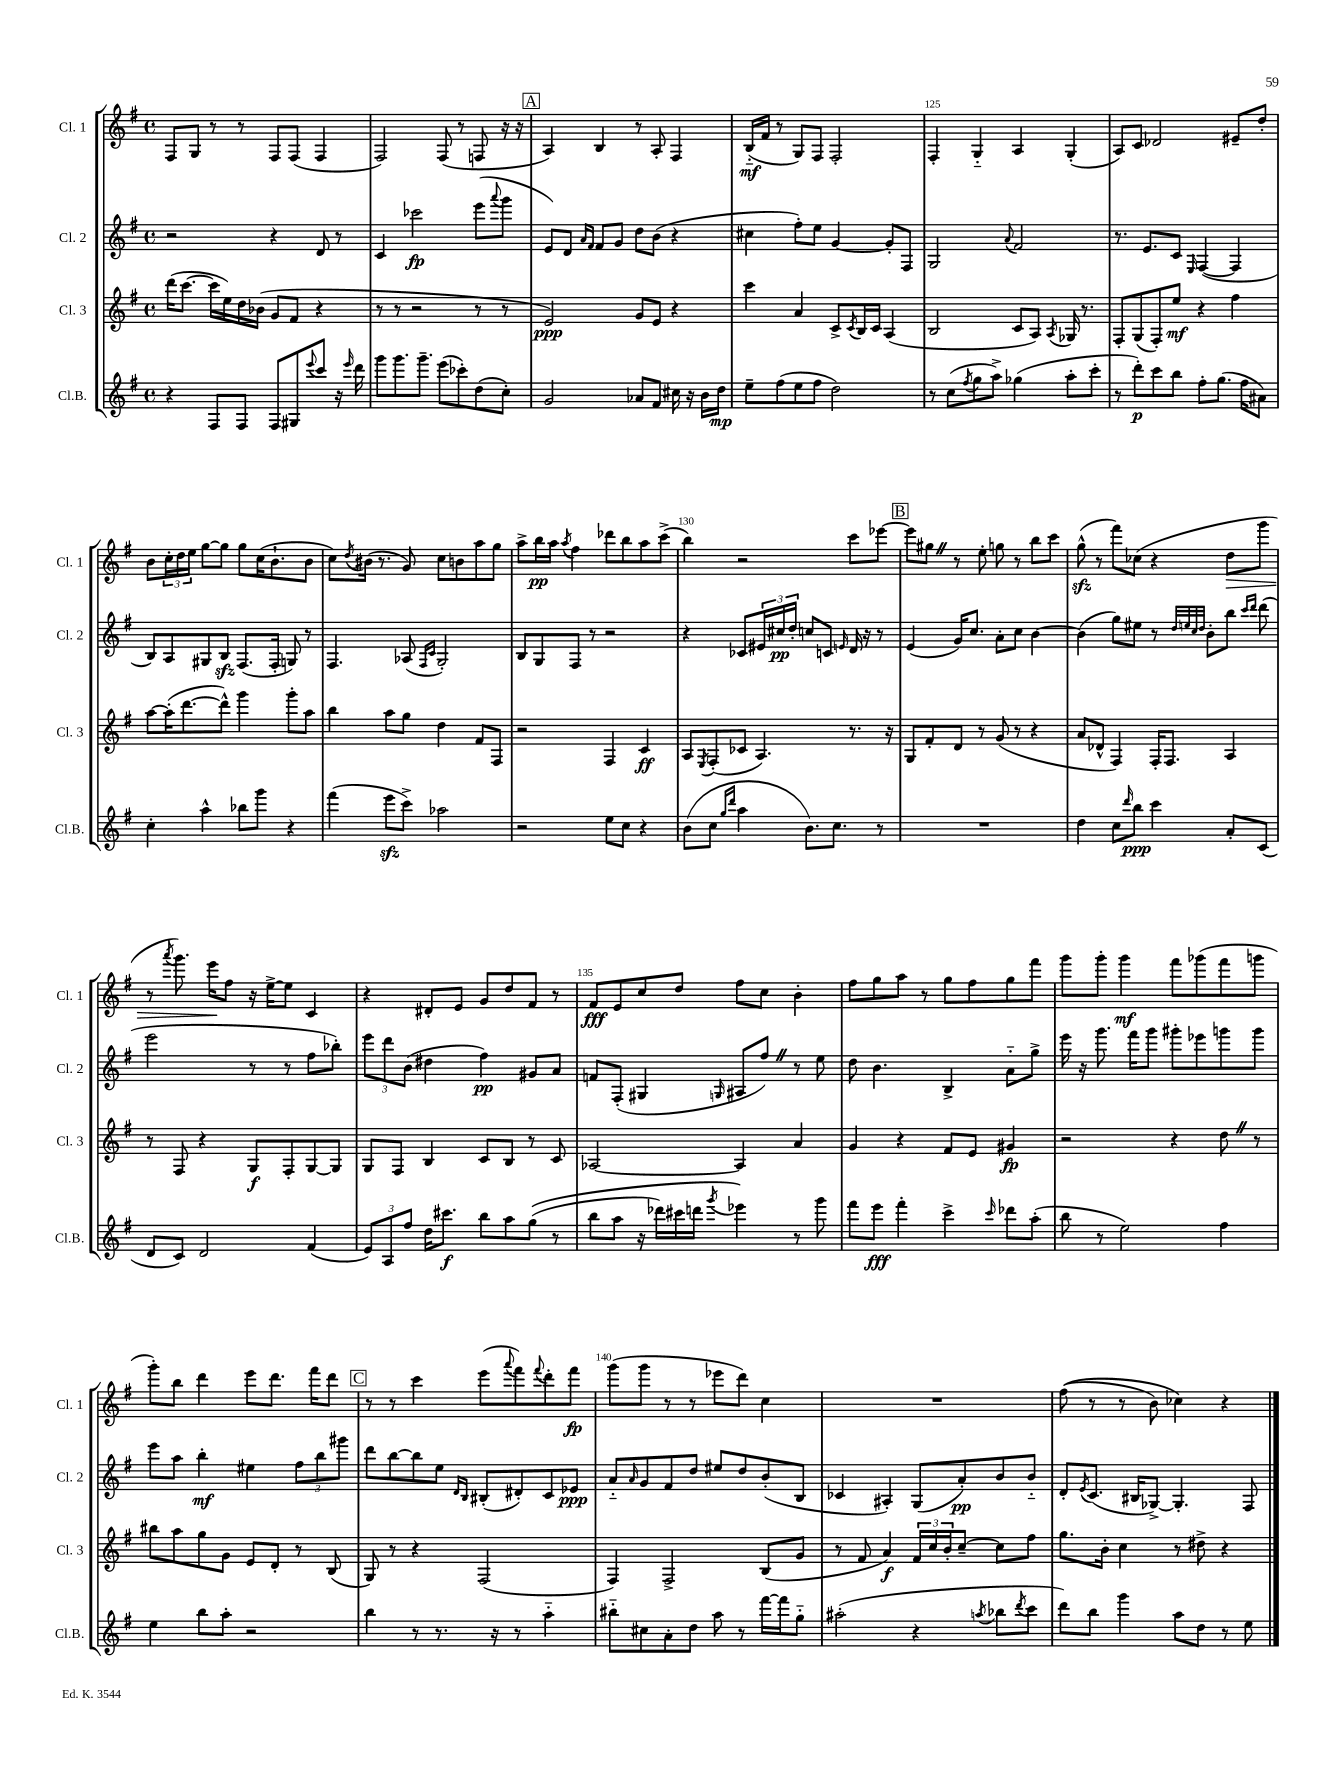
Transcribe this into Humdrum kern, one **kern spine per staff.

**kern	**dynam	**kern	**dynam	**kern	**dynam	**kern	**dynam
*part4	*part4	*part3	*part3	*part2	*part2	*part1	*part1
*staff4	*staff4	*staff3	*staff3	*staff2	*staff2	*staff1	*staff1
*I"Cl.B.	*	*I"Cl. 3	*	*I"Cl. 2	*	*I"Cl. 1	*
*I'Cl.B.	*	*I'Cl. 3	*	*I'Cl. 2	*	*I'Cl. 1	*
*clefG2	*	*clefG2	*	*clefG2	*	*clefG2	*
*k[f#]	*	*k[f#]	*	*k[f#]	*	*k[f#]	*
*M4/4	*	*M4/4	*	*M4/4	*	*M4/4	*
*met(c)	*	*met(c)	*	*met(c)	*	*met(c)	*
=121	=121	=121	=121	=121	=121	=121	=121
4r	.	(16ddd\KL	.	2r	.	8F#/L	.
.	.	[8.ccc\J	.	.	.	.	.
.	.	.	.	.	.	8G/J	.
8F#/L	.	16ccc\LL]	.	.	.	8r	.
.	.	16ee\)	.	.	.	.	.
8F#/J	.	16dd\	.	.	.	8r	.
.	.	(16b-X\JJ	.	.	.	.	.
8F#/L	.	8g/L	.	4r	.	8F#/L	.
8G#X/	.	8f#/J	.	.	.	(8F#/J	.
8qqeee/	.	.	.	.	.	.	.
8ccc/J	.	4r	.	8d/	.	4F#/	.
16r	.	.	.	8r	.	.	.
16qqeee/	.	.	.	.	.	.	.
16ddd\	.	.	.	.	.	.	.
=122	=122	=122	=122	=122	=122	=122	=122
8ggg\L	.	8r	.	4c/	.	2F#/)	.
8.ggg\	.	8r	.	.	.	.	.
.	.	2r	.	2ccc-X\	fp	.	.
8.ggg~\J	.	.	.	.	.	.	.
(8eee\L	.	.	.	.	.	(8F#/	.
8ccc-X'\)	.	.	.	.	.	8r	.
(8dd\	.	8r	.	(8eee\L	.	8Fn/	.
.	.	.	.	8qqaaa/	.	.	.
8cc'\J)	.	8r	.	8ggg\J	.	16r	.
.	.	.	.	.	.	16r	.
!!LO:REH:place=s1:t=A
=123	=123	=123	=123	=123	=123	=123	=123
2g/	.	2e/)	ppp	8e/L)	.	4A/)	.
.	.	.	.	8d/J	.	.	.
.	.	.	.	16qqa/LL	.	.	.
.	.	.	.	16qqf#/JJ	.	.	.
.	.	.	.	8f#/L	.	4B/	.
.	.	.	.	8g/J	.	.	.
8a-X/L	.	8g/L	.	8dd\L	.	8r	.
8f#/J	.	8e/J	.	(8b\J	.	8A'/	.
16cc#X\	.	4r	.	4r	.	4F#/	.
16r	.	.	.	.	.	.	.
16b\LL	.	.	.	.	.	.	.
16dd\JJ	mp	.	.	.	.	.	.
=124	=124	=124	=124	=124	=124	=124	=124
8ee~\L	.	4ccc\	.	4cc#X\	.	(16B/LL	mf
.	.	.	.	.	.	16f#/JJ	.
(8ff#\	.	.	.	.	.	8r	.
8ee\	.	4a/	.	8ff#'\L)	.	8G/L)	.
8ff#\J	.	.	.	8ee\J	.	8F#/J	.
2dd\)	.	8c^/L	.	[4g/	.	2F#'/	.
.	.	8qc/	.	.	.	.	.
.	.	16B/L	.	.	.	.	.
.	.	16c/JJ	.	.	.	.	.
.	.	(4A/	.	8g'/L]	.	.	.
.	.	.	.	8F#/J	.	.	.
=125	=125	=125	=125	=125	=125	=125	=125
8r	.	2B/	.	2G/	.	4F#'/	.
(8cc\L	.	.	.	.	.	.	.
8qff#/	.	.	.	.	.	.	.
8gg\	.	.	.	.	.	4G/	.
8aa^\J)	.	.	.	.	.	.	.
.	.	.	.	8qqa/	.	.	.
(4gg-X\	.	8c/L	.	2f#/	.	4A/	.
.	.	8A/J)	.	.	.	.	.
.	.	8qA/	.	.	.	.	.
8aa'\L	.	16G-X/	.	.	.	(4G'/	.
.	.	8.r	.	.	.	.	.
8ccc'\J	.	.	.	.	.	.	.
=126	=126	=126	=126	=126	=126	=126	=126
8r	.	8F#'/L	.	8.r	.	8A/L)	.
8ddd'\L)	p	(8G/	.	.	.	8c/J	.
.	.	.	.	8.e/L	.	.	.
8ccc\	.	8F#'/)	.	.	.	2d-X/	.
8bb\J	.	8ee/J	mf	8c/J	.	.	.
.	.	.	.	16qqE/	.	.	.
8ff#'\L	.	4r	.	([4F#/	.	.	.
(8.gg\J	.	.	.	.	.	.	.
.	.	4ff#\	.	4F#/]	.	8e#X~/L	.
16ff#\KL	.	.	.	.	.	.	.
8a#X\J)	.	.	.	.	.	8dd'/J	.
!!LO:LB:g=z
=127	=127	=127	=127	=127	=127	=127	=127
4cc'\	.	[8aa\L	.	8B/L)	.	8b\L	.
.	.	(16aa'\K]	.	8A/	.	24cc'\L	.
.	.	.	.	.	.	24dd\	.
.	.	[8.ddd\	.	.	.	.	.
.	.	.	.	.	.	24ee\JJ	.
4aa^^\	.	.	.	8G#X/	.	[8gg\L	.
.	.	8ddd^^\J])	.	8Bzz/J	.	8gg\J]	.
8bb-X\L	.	4ggg\	.	(8.F#/L	.	8gg\L	.
8ggg\J	.	.	.	.	.	(16cc\K	.
.	.	.	.	16F#'/Jk	.	8.b`\	.
4r	.	8ggg'\L	.	8Gn/)	.	.	.
.	.	8aa\J	.	8r	.	8b\J	.
=128	=128	=128	=128	=128	=128	=128	=128
(4fff#\	.	4bb\	.	4.F#/	.	8cc\L)	.
.	.	.	.	.	.	8qdd/	.
.	.	.	.	.	.	(16b#X\Jk	.
.	.	.	.	.	.	8.r	.
8eeezz\L	.	8aa\L	.	.	.	.	.
8ccc^\J)	.	8gg\J	.	(8A-X/	.	8g/)	.
.	.	.	.	16qqF#/LL	.	.	.
.	.	.	.	16qqc/JJ	.	.	.
2aa-X\	.	4dd\	.	2G'/)	.	8cc\L	.
.	.	.	.	.	.	8bn\	.
.	.	8f#/L	.	.	.	8aa\	.
.	.	8F#/J	.	.	.	8gg\J	.
=129	=129	=129	=129	=129	=129	=129	=129
2r	.	2r	.	8B/L	.	8aa^\L	.
.	.	.	.	8G/	.	16bb\L	pp
.	.	.	.	.	.	16aa\JJ	.
.	.	.	.	.	.	8qaa/	.
.	.	.	.	8F#/J	.	4ff#\	.
.	.	.	.	8r	.	.	.
8ee\L	.	4F#/	.	2r	.	8ddd-X\L	.
8cc\J	.	.	.	.	.	8bb\	.
4r	.	4c/	ff	.	.	8aa\	.
.	.	.	.	.	.	(8ccc^\J	.
=130	=130	=130	=130	=130	=130	=130	=130
(8b\L	.	8A/L	.	4r	.	4bb\)	.
.	.	8qE/	.	.	.	.	.
8cc\J	.	(8F#'/	.	.	.	.	.
16qqgg/LL	.	.	.	.	.	.	.
16qqddd/JJ	.	.	.	.	.	.	.
4aa\	.	8c-X/J	.	8c-X/L	.	2r	.
.	.	4.A/)	.	24e#X/L	.	.	.
.	.	.	.	24cc#X/	pp	.	.
.	.	.	.	24dd'/JJ	.	.	.
8.b\L)	.	.	.	8ccn/L	.	.	.
.	.	.	.	8cn/J	.	.	.
8.cc\J	.	.	.	.	.	.	.
.	.	.	.	16qqen/	.	.	.
.	.	8.r	.	16d/	.	8ccc\L	.
.	.	.	.	16r	.	.	.
8r	.	.	.	8r	.	[8eee-X\J	.
.	.	16r	.	.	.	.	.
!!LO:REH:place=s1:t=B
=131	=131	=131	=131	=131	=131	=131	=131
1r	.	8G/L	.	(4e/	.	8eee-\L]	.
.	.	8f#'/	.	.	.	8gg#XZ\J	.
.	.	8d/J	.	16g/KL)	.	8r	.
.	.	.	.	8.cc/J	.	.	.
.	.	8r	.	.	.	8ee'\	.
.	.	(8g/	.	8a'\L	.	8ggn\	.
.	.	8r	.	8cc\J	.	8r	.
.	.	4r	.	[4b\	.	8bb\L	.
.	.	.	.	.	.	8ccc\J	.
=132	=132	=132	=132	=132	=132	=132	=132
4dd\	.	8a/L	.	(4b\]	.	(8ggzz^^\	.
.	.	8d-X^^/J	.	.	.	8r	.
8cc\L	.	4F#/)	.	8gg\L)	.	8fff#\L)	.
16qqddd/	.	.	.	.	.	.	.
8bb\J	ppp	.	.	8ee#X\J	.	(8cc-X\J	.
4ccc\	.	16F#'/KL	.	8r	.	4r	.
.	.	8.F#/J	.	.	.	.	.
.	.	.	.	32qqdd/LLL	.	.	.
.	.	.	.	32qqeen/	.	.	.
.	.	.	.	32qqcc/	.	.	.
.	.	.	.	32qqdd/JJJ	.	.	.
.	.	.	.	8b'\L	.	.	.
!	!	!	!	!	!	!	!LO:HP:b
8a'/L	.	4A/	.	8bb\J	.	8dd\L	>
.	.	.	.	16qqccc/LL	.	.	.
.	.	.	.	16qqddd/JJ	.	.	.
(8c/J	.	.	.	(8ddd\	.	8ggg\J	.
!!LO:LB:g=z
=133	=133	=133	=133	=133	=133	=133	=133
8d/L	.	8r	.	2eee\	.	8r	.
.	.	.	.	.	.	8qaaa/	.
8c/J)	.	8F#/	.	.	.	8.ggg\)	.
2d/	.	4r	.	.	.	.	.
.	.	.	.	.	.	16eee\KL	.
.	.	.	.	.	.	8ff#\J	]
.	.	8G/L	f	8r	.	16r	.
.	.	.	.	.	.	[16ee^\KL	.
.	.	8F#'/	.	8r	.	8ee\J]	.
(4f#/	.	[8G/	.	8ff#\L	.	4c/	.
.	.	8G/J]	.	8bb-X'\J)	.	.	.
=134	=134	=134	=134	=134	=134	=134	=134
12e/L)	.	8G/L	.	12eee\L	.	4r	.
12A/	.	.	.	12ddd\	.	.	.
.	.	8F#/J	.	.	.	.	.
12ff#/J	.	.	.	(12b\J	.	.	.
16dd\KL	.	4B/	.	4dd#X\	.	8d#X'/L	.
8.ccc#X\J	f	.	.	.	.	.	.
.	.	.	.	.	.	8e/J	.
8bb\L	.	8c/L	.	4ff#\)	pp	8g/L	.
8aa\	.	8B/J	.	.	.	8dd/	.
((8gg\J	.	8r	.	8g#X/L	.	8f#/J	.
8r	.	8c/	.	8a/J	.	8r	.
=135	=135	=135	=135	=135	=135	=135	=135
8bb\L	.	[2A-X/	.	8fn/L	.	8f#/L	fff
8aa\J	.	.	.	(8F#'/J	.	8e/	.
16r	.	.	.	4G#X/	.	8cc/	.
16ddd-X\LL)	.	.	.	.	.	.	.
16ccc#X\	.	.	.	.	.	8dd/J	.
16dddn\JJ	.	.	.	.	.	.	.
8qggg/	.	.	.	16qqGn/	.	.	.
4eee-X\)	.	4A-/]	.	8A#X/L	.	8ff#\L	.
.	.	.	.	8ff#Z/J)	.	8cc\J	.
8r	.	4a/	.	8r	.	4b'\	.
8ggg\	.	.	.	8ee\	.	.	.
=136	=136	=136	=136	=136	=136	=136	=136
8fff#\L	.	4g/	.	8dd\	.	8ff#\L	.
8eee\J	fff	.	.	4.b\	.	8gg\	.
4fff#'\	.	4r	.	.	.	8aa\J	.
.	.	.	.	.	.	8r	.
4ccc^\	.	8f#/L	.	4B^/	.	8gg\L	.
.	.	8e/J	.	.	.	8ff#\	.
16qqccc/	.	.	.	.	.	.	.
8ddd-X\L	.	4g#X/	fp	8a\L	.	8gg\	.
(8aa'\J	.	.	.	8gg^\J	.	8fff#\J	.
=137	=137	=137	=137	=137	=137	=137	=137
8bb\	.	2r	.	16eee\	.	8ggg\L	.
.	.	.	.	16r	.	.	.
8r	.	.	.	8.ggg\	.	8ggg'\J	.
2ee\)	.	.	.	.	.	4ggg\	mf
.	.	.	.	16fff#\KL	.	.	.
.	.	.	.	8ggg\J	.	.	.
.	.	4r	.	8ggg#X'\L	.	8fff#\L	.
.	.	.	.	8eee-X\	.	(8ggg-X\	.
4ff#\	.	8ddZ\	.	8gggn\	.	8fff#\	.
.	.	8r	.	8ggg\J	.	8gggn\J	.
!!LO:LB:g=z
=138	=138	=138	=138	=138	=138	=138	=138
4ee\	.	8bb#X\L	.	8eee\L	.	8ggg'\L)	.
.	.	8aa\	.	8aa\J	.	8bb\J	.
8bb\L	.	8gg\	.	4bb'\	mf	4ddd\	.
8aa'\J	.	8g\J	.	.	.	.	.
2r	.	8e/L	.	4ee#X\	.	8eee\L	.
.	.	8d'/J	.	.	.	8.ddd\J	.
.	.	8r	.	12ff#\L	.	.	.
.	.	.	.	.	.	16fff#\KL	.
.	.	.	.	12bb\	.	.	.
.	.	(8B/	.	.	.	8ddd\J	.
.	.	.	.	12ggg#X\J	.	.	.
!!LO:REH:place=s1:t=C
=139	=139	=139	=139	=139	=139	=139	=139
4bb\	.	8G/)	.	8ddd\L	.	8r	.
.	.	8r	.	[8bb\	.	8r	.
8r	.	4r	.	8bb\]	.	4ccc\	.
8.r	.	.	.	8ee\J	.	.	.
.	.	.	.	16qqd/LL	.	.	.
.	.	.	.	16qqB/JJ	.	.	.
.	.	(2F#/	.	(8B#X'/L	.	(8eee\L	.
16r	.	.	.	.	.	.	.
.	.	.	.	.	.	8qqaaa/	.
8r	.	.	.	8d#X'/)	.	8fff#\)	.
.	.	.	.	.	.	8qqfff#/	.
4aa\	.	.	.	8c/	.	8ddd'\	.
.	.	.	.	8e-X/J	ppp	8fff#\J	fp
=140	=140	=140	=140	=140	=140	=140	=140
8bb#X\L	.	4F#/)	.	8a/L	.	(8ggg\L	.
.	.	.	.	16qqa/	.	.	.
8cc#X\	.	.	.	8g/	.	8ggg\J	.
8a'\	.	2F#^/	.	8f#/	.	8r	.
8dd\J	.	.	.	8dd/J	.	8r	.
8aa\	.	.	.	8ee#X/L	.	8eee-X\L	.
8r	.	.	.	8dd/	.	8ddd\J)	.
[16fff#\LL	.	(8B/L	.	(8b'/	.	4cc\	.
16fff#\J]	.	.	.	.	.	.	.
8gg\J	.	8g/J	.	8B/J	.	.	.
=141	=141	=141	=141	=141	=141	=141	=141
(2aa#X'\	.	8r	.	4c-X/	.	1r	.
.	.	8f#/	.	.	.	.	.
.	.	4a/)	f	4A#X'/)	.	.	.
4r	.	24f#/LL	.	(8G/L	.	.	.
.	.	24cc/	.	.	.	.	.
.	.	24b'/J	.	.	.	.	.
.	.	[8cc~/J	.	8a'/)	pp	.	.
8qaan/	.	.	.	.	.	.	.
8bb-X\L	.	8cc\L]	.	8b/	.	.	.
8qddd/	.	.	.	.	.	.	.
8ccc\J	.	8ff#\J	.	8b/J	.	.	.
=142	=142	=142	=142	=142	=142	=142	=142
8ddd\L)	.	8.gg\L	.	8d'/L	.	((8ff#\	.
.	.	.	.	8qe/	.	.	.
8bb\J	.	.	.	(8.c/J	.	8r	.
.	.	16b'\Jk	.	.	.	.	.
4ggg\	.	4cc\	.	.	.	8r	.
.	.	.	.	16B#X/KL	.	.	.
.	.	.	.	[8G-X^/J)	.	8b\)	.
8aa\L	.	8r	.	4.G-'/]	.	4cc-X\)	.
8dd\J	.	8dd#X^\	.	.	.	.	.
8r	.	4r	.	.	.	4r	.
8ee\	.	.	.	8F#/	.	.	.
==	==	==	==	==	==	==	==
*-	*-	*-	*-	*-	*-	*-	*-
